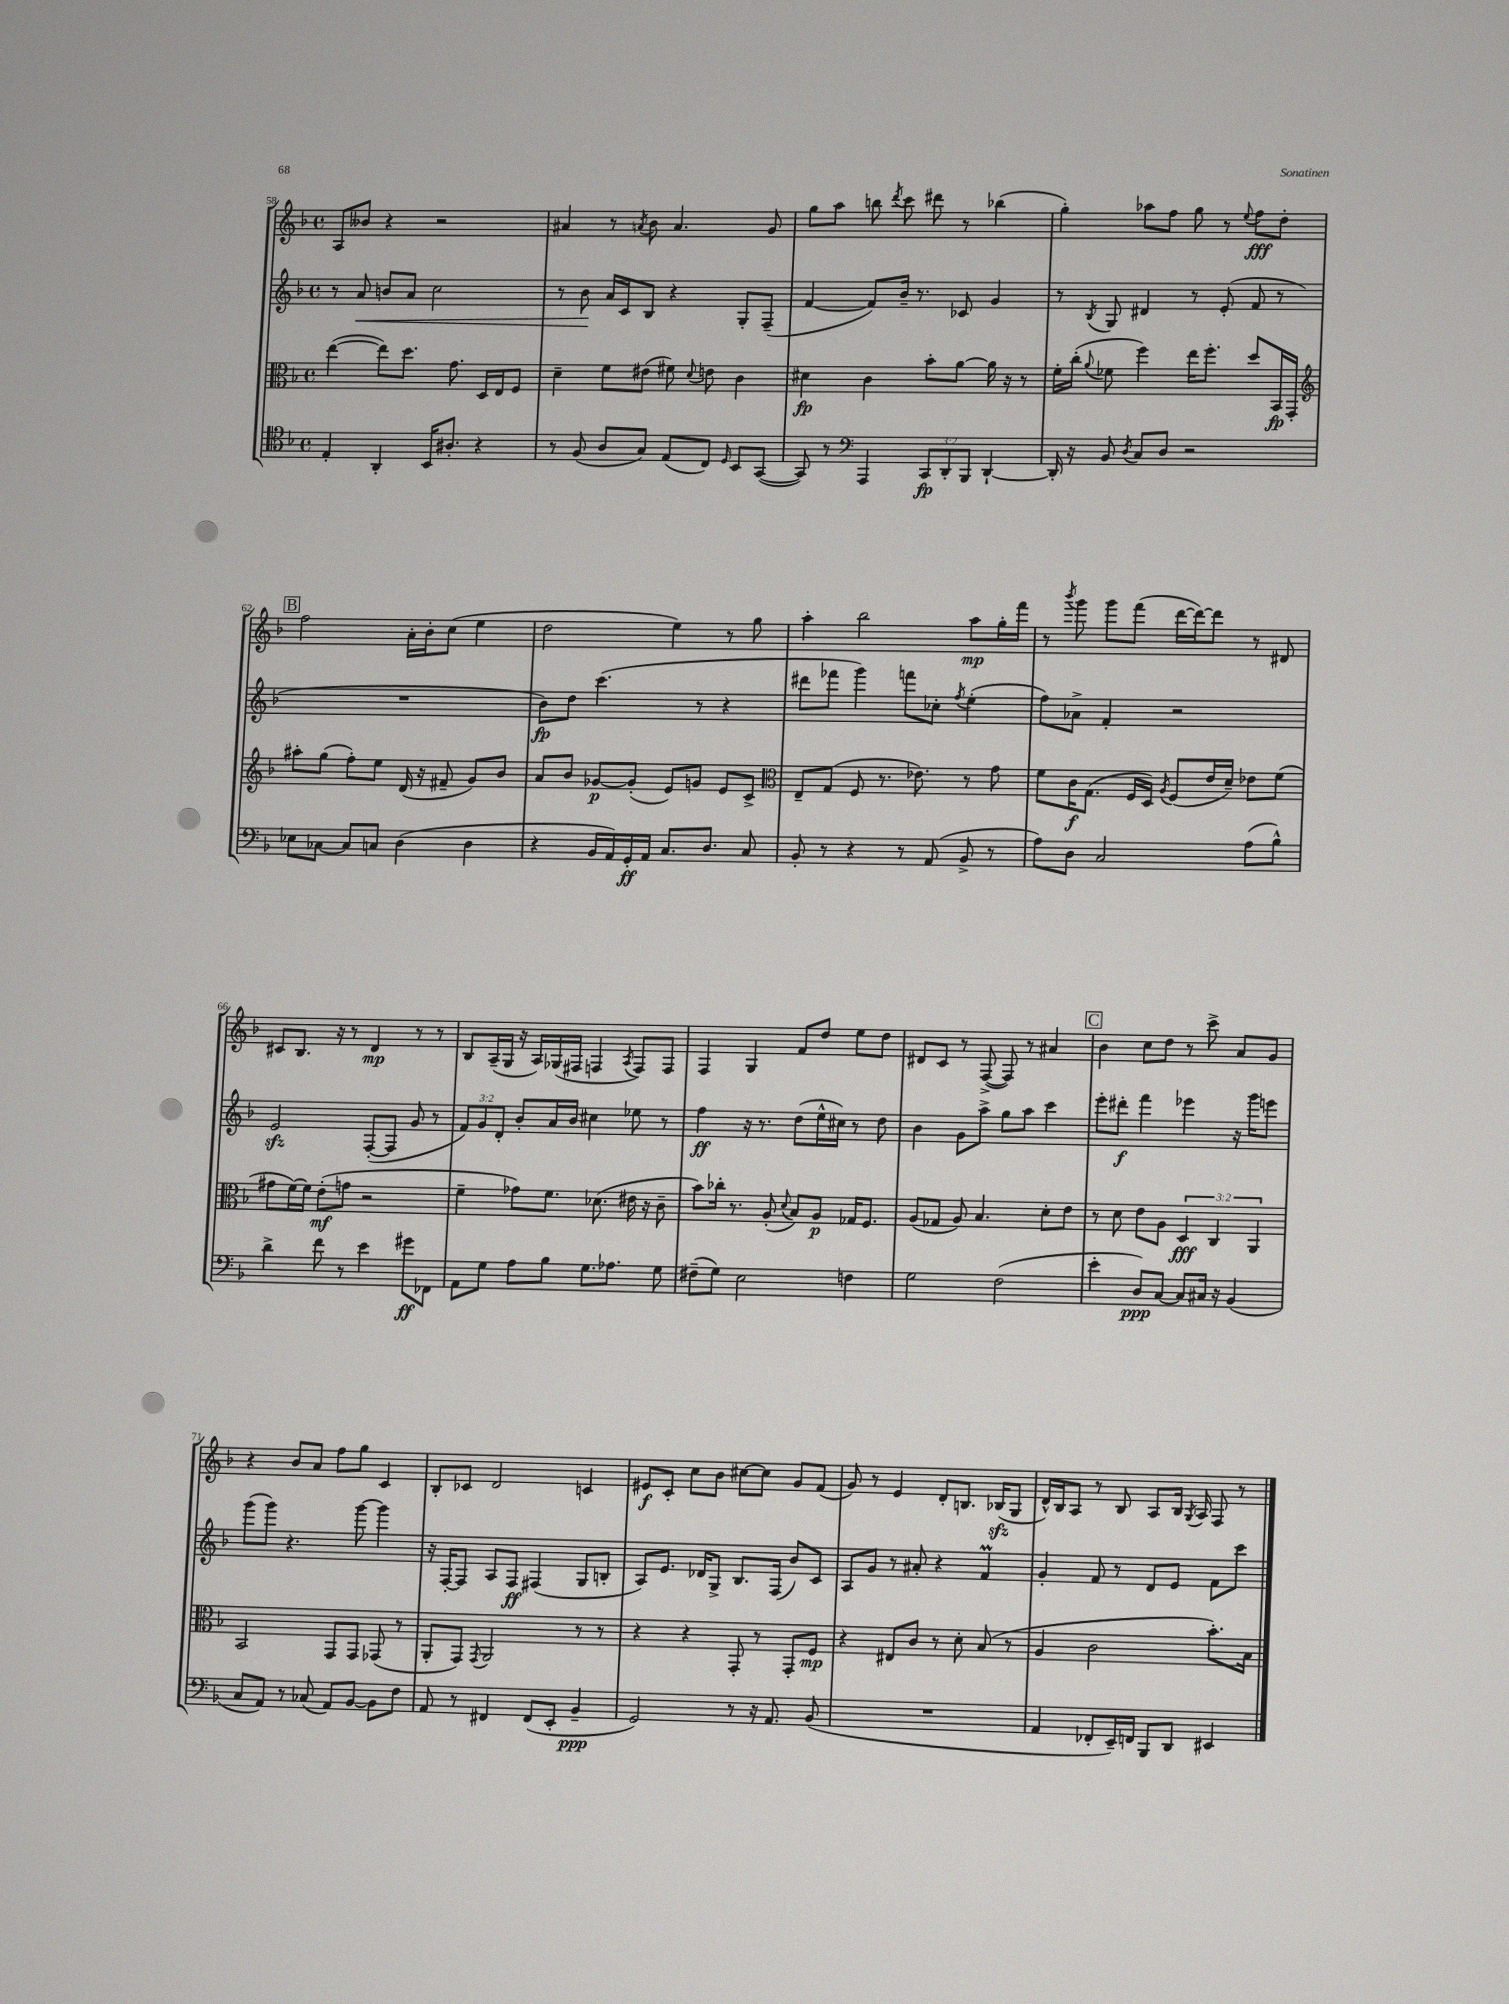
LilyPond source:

<<
\new StaffGroup <<
\new Staff = "s0" {
    \clef treble \key f \major \defaultTimeSignature \time 4/4
    \autoBeamOff a8[ beses'8] r4 r2 |
    ais'4 r8 \acciaccatura { a'8 } bes'8 a'4. g'8 |
    g''8[ a''8] b''8 \acciaccatura { d'''8 } c'''8 dis'''8 r8 bes''4( |
    g''4-.) aes''8[ f''8] g''8 r8 \appoggiatura { e''8 } f''8[\fff d''8]-. |
    \mark \markup { \box "B" } f''2 a'16[-. bes'16-. c''8]( e''4 |
    d''2 e''4) r8 g''8 |
    a''4-. bes''2 a''8[\mp g''16-. f'''16] |
    r8 \acciaccatura { bes'''8 } g'''8 g'''8[ f'''8]( d'''16[~ d'''16~) d'''8] r8 dis'8 |
    cis'8[ bes8.] r16 r8 d'4\mp r8 r8 |
    bes8[ a16--( g16] r16 a16[) ges16( fis16] f4 \acciaccatura { a8 } f8[) f8] |
    f4 g4 f'8[ d''8] e''8[ d''8] |
    dis'8[ c'8] r8 f8~->( f8) r8 ais'4 |
    \mark \markup { \box "C" } bes'4 c''8[ d''8] r8 c'''8-> a'8[ g'8] |
    r4 bes'8[ a'8] f''8[ g''8] c'4 |
    bes8[-. ces'8] d'2 c'4 |
    eis'8[\f c'8]-. c''8[ bes'8] cis''8[~ cis''8] g'8[ f'8]( |
    g'8) r8 e'4 d'8[-. b8.] bes16[\sfz( g8] |
    d'16[-^) bes16 a8] r8 bes8 a8[ bes16] \acciaccatura { g8 } a16 f8 r8 \bar "|." |
}
\new Staff = "s1" {
    \clef treble \key f \major \defaultTimeSignature \time 4/4 \override Staff.TupletNumber.text = #tuplet-number::calc-fraction-text
    \autoBeamOff r8 a'8\< b'8[ a'8] c''2 |
    r8 bes'8\! a'16[ c'16 bes8] r4 g8[-. f8]--( |
    f'4~ f'8[) bes'16]-- r8. ces'8 g'4 |
    r8 \acciaccatura { bes8 } g8 dis'4 r8 e'8-.( f'8 r8 |
    \mark \markup { \box "B" } R1 |
    bes'8[\fp) d''8] c'''4.( r8 r4 |
    dis'''8[ fes'''8] g'''4) f'''8[ ces''8]-. \acciaccatura { f''8 } e''4-.( |
    f''8[) aes'8]-> f'4-. r2 |
    e'2\sfz f8[~-.( f8] g'8 r8 |
    \tuplet 3/2 { f'8[) g'8 d'8]-. } bes'8[-. a'16 bes'16] cis''4 ees''8 r8 |
    f''4\ff r16 r8. d''8[( e''16-^ cis''16]) r8 d''8 |
    bes'4 g'8[ a''8]-> g''8[ a''8] c'''4 |
    \mark \markup { \box "C" } e'''8[-. dis'''8]-.\f f'''4 ees'''4 r16 g'''16[ e'''8] |
    g'''8[( g'''8]) r4. g'''8~ g'''4 |
    r16 f16[~-. f8] a8[ f8]\ff fis4( g8[ b8]-. |
    a8[) e'8.] des'16[ g8]-> bes8.[ f16]( bes'8[) c'8] |
    a8[ g'8] r8 ais'8-. r4 f'4\prall |
    g'4-. f'8 r8 d'8[ e'8] f'8[ c'''8] \bar "|." |
}
\new Staff = "s2" {
    \clef alto \key f \major \defaultTimeSignature \time 4/4 \override Staff.TupletNumber.text = #tuplet-number::calc-fraction-text
    \autoBeamOff e''4~( e''8[) d''8.] g'8. d16[ e16 f8] |
    d'4-- f'8[ eis'8]( fis'8) \appoggiatura { d'8 } e'8 c'4 |
    dis'4\fp c'4 bes'8[-. a'8]~ a'16 r16 r8 |
    f'16[-. c''16]-.( \appoggiatura { a'8 } fes'8 f''4) e''16[ f''8.]-. d''8[ bes,16\fp g,16]-. |
    \mark \markup { \box "B" } \clef treble ais''8[-. g''8]( f''8[-.) e''8] d'16( r16 fis'8-- g'8[) bes'8] |
    a'8[ bes'8] ges'8[~\p ges'8]-.( e'8[) g'8] e'8[ c'8]-> |
    \clef alto e8[-- g8]( f8 r8. ees'8.) r8 g'8 |
    f'8[ c'16\f g8.]( f16[ d16]) \acciaccatura { a8 } f8[( e'16 d'16]--) ees'8[ f'8]( |
    gis'8[ f'16~) f'16] e'8[-.\mf( g'8] r2 |
    f'4-- ges'8[) f'8.] des'8.( eis'16 r16 c'8-- |
    bes'8[) ces''16]-. r8. a8-.( \appoggiatura { d'8 } bes8[) a8]\p ges16[ f8.] |
    a8[( ges8] a8) bes4. d'8[-. e'8] |
    \mark \markup { \box "C" } r8 d'8 e'8[ a8] \tuplet 3/2 { d4\fff c4 a,4 } |
    bes,2 g,8[ g,8] ges,8( r8 |
    a,8[-. g,8]) \acciaccatura { g,8 } a,2 r8 r8 |
    r4 r4 g,8-. r8 g,8[-. f8]\mp |
    r4 eis8[ c'8] r8 d'8-. bes8( r8 |
    a4 c'2 bes'8.[-.) bes16] \bar "|." |
}
\new Staff = "s3" {
    \clef tenor \key f \major \defaultTimeSignature \time 4/4 \override Staff.TupletNumber.text = #tuplet-number::calc-fraction-text
    \autoBeamOff e4-. a,4-. bes,16[ ais8.]-. r4 |
    r8 f8( a8[ g8]) e8[( c8]) \grace { d16 } bes,8[ g,8]~( |
    g,8) r8 \clef bass a,,4 \tuplet 3/2 { c,8[\fp d,8-. bes,,8] } d,4~-! |
    d,16-. r16 bes,8 \acciaccatura { d8 } c8[ d8] r2 |
    \mark \markup { \box "B" } ees8[ ces8]~ ces8[ c8] d4( d4 |
    r4 bes,16[ a,16) g,16-.\ff a,16] c8.[ d8.] c8 |
    bes,8-. r8 r4 r8 a,8( bes,8-> r8 |
    a8[) d8] c2 a8[( bes8]-^) |
    d'4-> f'8 r8 e'4 gis'8[\ff fes,8] |
    a,8[ g8] a8[ bes8] g8.[ aes8.] g8 |
    fis8[--( g8]) e2 f4 |
    g2 f2( |
    \mark \markup { \box "C" } e'4-. d8[\ppp) c8]~ c8[ cis16] r16 bes,4( |
    c8[ a,8]) r8 ces8( a,8[) bes,8]~ bes,8[ f8] |
    a,8 r8 fis,4 fis,8[( e,8]-. bes,4--\ppp |
    g,2) r8 r16 a,8. bes,8( |
    R1 |
    a,4 fes,8[-. e,16--) f,16] bes,,8[ d,8] eis,4 \bar "|." |
}
>>
>>
\layout { \context { \Score currentBarNumber = #58 } }
